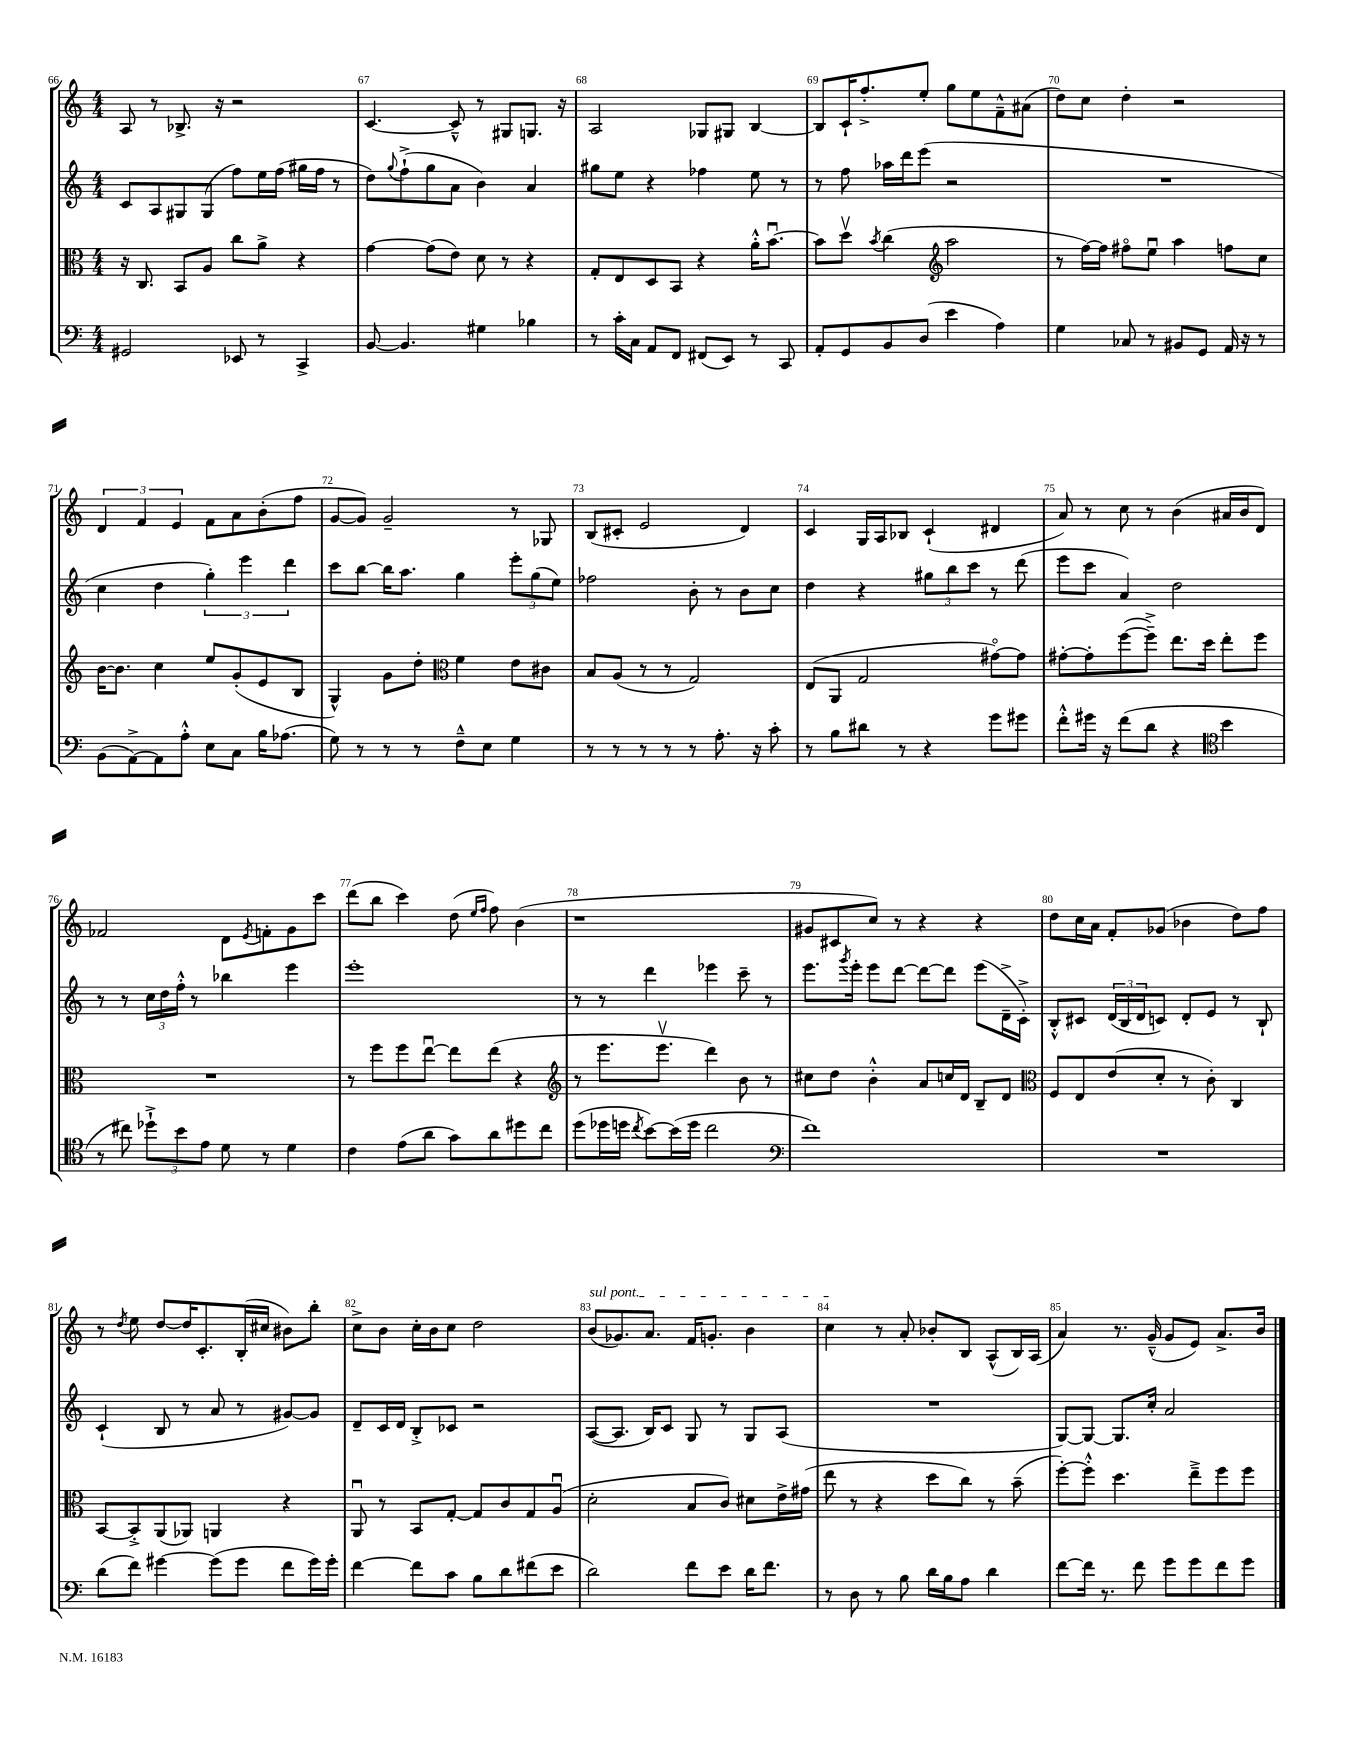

**kern	**kern	**kern	**kern
*part4	*part3	*part2	*part1
*staff4	*staff3	*staff2	*staff1
*clefF4	*clefC3	*clefG2	*clefG2
*k[]	*k[]	*k[]	*k[]
*M4/4	*M4/4	*M4/4	*M4/4
=66	=66	=66	=66
2GG#X/	16r	8c/L	8A/
.	8.C/	.	.
.	.	8A/	8r
.	8BB/L	8G#X/	8.B-X^/
.	8A/J	(8G#/J	.
.	.	.	16r
8EE-X/	8cc\L	8ff\L)	2r
8r	8a^\J	16ee\L	.
.	.	(16ff\JJ	.
4CC^/	4r	16gg#X\LL	.
.	.	16ff\JJ	.
.	.	8r	.
=67	=67	=67	=67
[8BB/	[4g\	8dd\L)	[4.c/
.	.	8qqgg/	.
4.BB/]	.	(8ff`^\	.
.	(8g\L]	8gg\	.
.	8e\J)	8a\J	8c~^^/]
4G#X\	8d\	4b\)	8r
.	8r	.	8G#X/L
4B-X\	4r	4a/	8.Gn/J
.	.	.	16r
=68	=68	=68	=68
8r	8G'/L	8gg#X\L	2A/
16c'\LL	8E/	8ee\J	.
16C\JJ	.	.	.
8AA/L	8D/	4r	.
8FF/J	8BB/J	.	.
(8FF#X/L	4r	4ff-X\	8G-X/L
8EE/J)	.	.	8G#X/J
8r	16a'^^\KL	8ee\	[4B/
.	[8.bu\J	.	.
8CC/	.	8r	.
=69	=69	=69	=69
8AA'/L	8b\L]	8r	8B/L]
8GG/	8ddv\J	8ff\	16c`/K
.	.	.	8.ff'^/
.	8qb/	.	.
8BB/	(4cc\	16aa-X\LL	.
.	.	16ddd\J	.
(8D/J	.	(8eee\J	8ee'/J
*	*clefG2	*	*
4e\	2aa\	2r	8gg\L
.	.	.	8ee\
4A\)	.	.	8f~^^\
.	.	.	(8a#X\J
=70	=70	=70	=70
4G\	8r	1r	8dd\L)
.	[16ff\LL)	.	8cc\J
.	16ff\JJ]	.	.
8C-X/	8ff#X\L	.	4dd'\
8r	8eeu\J	.	.
8BB#X/L	4aa\	.	2r
8GG/J	.	.	.
16AA/	8ffn\L	.	.
16r	.	.	.
8r	8cc\J	.	.
!!LO:LB:g=z
=71	=71	=71	=71
(8BB\L	[16b\KL	4cc\	6d/
.	8.b\J]	.	.
[8AA^\)	.	.	.
.	.	.	6f/
8AA\]	4cc\	4dd\	.
.	.	.	6e/
8A'^^\J	.	.	.
8E\L	8ee/L	6gg'\)	8f\L
8C\J	(8g'/	.	8a\
.	.	6eee\	.
16B\KL	8e/	.	(8b'\
(8.A-X\J	.	.	.
.	.	6ddd\	.
.	8B/J	.	8ff\J
=72	=72	=72	=72
8G\)	4G^^/)	8ccc\L	[8g/L
8r	.	[8bb\J	8g/J])
8r	8g\L	16bb\KL]	2g~/
.	.	8.aa\J	.
8r	8dd'\J	.	.
*	*clefC3	*	*
8F~^^\L	4f\	4gg\	.
8E\J	.	.	.
4G\	8e\L	12eee'\L	8r
.	.	(12gg\	.
.	8c#X\J	.	8G-X/
.	.	12ee\J)	.
=73	=73	=73	=73
8r	8B/L	2ff-X\	(8B/L
8r	(8A/J	.	8c#X'/J
8r	8r	.	2e/
8r	8r	.	.
8r	2G/)	8b'\	.
8.A'\	.	8r	.
.	.	8b\L	4d/)
16r	.	.	.
8c'\	.	8cc\J	.
=74	=74	=74	=74
8r	(8E/L	4dd\	4c/
8B\L	8AA/J	.	.
8d#X\J	2G/	4r	16G/LL
.	.	.	16A/J
8r	.	.	8B-X/J
4r	.	12gg#X\L	(4c`/
.	.	12bb\	.
.	.	12ccc\J	.
8g\L	[8g#X\L)	8r	4d#X/
8g#X\J	8g#\J]	(8ddd\	.
=75	=75	=75	=75
8f'^^\L	[8g#X'\L	8eee\L	8a/)
16g#X\Jk	8g#'\]	8ccc\J	8r
16r	.	.	.
(8f\L	([8ff\	4a/)	8cc\
8d\J	8ff~^\J])	.	8r
4r	8.ee\L	2dd\	(4b\
.	16dd\Jk	.	.
*clefC4	*	*	*
4b\	8ee'\L	.	16a#X/LL
.	.	.	16b/J
.	8ff\J	.	8d/J)
!!LO:LB:g=z
=76	=76	=76	=76
8r	1r	8r	2f-X/
8cc#X\)	.	8r	.
12dd-X`^\L	.	24cc\LL	.
.	.	24dd\	.
12b\	.	24ff'^^\JJ	.
.	.	8r	.
12e\J	.	.	.
8d\	.	4bb-X\	8d\L
.	.	.	8qe/
8r	.	.	8fn'\
4d\	.	4eee\	8g\
.	.	.	8ccc\J
=77	=77	=77	=77
4c\	8r	1eee'	(8ddd\L
.	8ff\L	.	8bb\J
(8e\L	8ff\	.	4ccc\)
8a\J	[8eeu\J	.	.
8g\L)	8ee\L]	.	(8dd\
.	.	.	16qqee/LL
.	.	.	16qqff/JJ
8a\	(8ee\J	.	8ff\)
8dd#X\	4r	.	(4b\
8cc\J	.	.	.
=78	=78	=78	=78
*	*clefG2	*	*
(8dd\L	8r	8r	1r
16dd-X\L	8.eee\L	8r	.
16ddn\JJ	.	.	.
8qcc/	.	.	.
[8b\L)	.	4ddd\	.
.	8.eeev\J	.	.
(16b\L]	.	.	.
16dd\JJ	.	.	.
2cc\	4ddd\)	4eee-X\	.
.	8b\	8ccc~\	.
.	8r	8r	.
=79	=79	=79	=79
*clefF4	*	*	*
1f)	8cc#X\L	8.eee\L	8g#X/L
.	8dd\J	.	8c#X/
.	.	8qggg/	.
.	.	16eee'\Jk	.
.	4b'^^\	8eee\L	8cc/J)
.	.	[8ddd\J	8r
.	8a/L	8ddd\L_	4r
.	16ccn/L	8ddd\J]	.
.	16d/JJ	.	.
.	8B~/L	(8eee\L	4r
.	8d/J	16d~^\L	.
.	.	16c'^\JJ)	.
=80	=80	=80	=80
*	*clefC3	*	*
1r	8F/L	8B'^^/L	8dd\L
.	8E/	8c#X/J	16cc\L
.	.	.	16a\JJ
.	(8e/	(24d/LL	8f'/L
.	.	24B/	.
.	.	24d/J	.
.	8d'/J	8cn/J)	(8g-X/J
.	8r	8d'/L	4b-X\
.	8c'\)	8e/J	.
.	4C/	8r	8dd\L)
.	.	8B`/	8ff\J
!!LO:LB:g=z
=81	=81	=81	=81
(8d\L	[8BB/L	(4c`/	8r
.	.	.	8qdd/
8f\J)	8BB'^/]	.	8ee\
[4g#X\	(8AA/	8B/	[8dd/L
.	8AA-X/J)	8r	16dd/K]
.	.	.	8.c'/
(8g#\L]	4AAn/	8a/	.
8g#\J	.	8r	(16B'/L
.	.	.	16cc#X/JJ
8f\L	4r	[8g#X/L)	8b#X\L)
16g#\L)	.	8g#/J]	8bb'\J
16g#'\JJ	.	.	.
=82	=82	=82	=82
[4f\	8AAu/	8d~/L	8cc^\L
.	8r	16c/L	8b\J
.	.	16d/JJ	.
8f\L]	8BB/L	8B'^/L	16cc'\LL
.	.	.	16b\J
8c\J	[8G'/J	8c-X/J	8cc\J
8B\L	8G/L]	2r	2dd\
8d\	8c/	.	.
(8f#X\	8G/	.	.
8e\J	(8Au/J	.	.
=83	=83	=83	=83
!	!	!	!LO:TX:a:i:t=sul pont.
2d\)	2d'\	([8A/L	(8b/L
.	.	8.A/J]	8.g-X/)
.	.	16B/KL)	8.a/J
.	.	8c/J	.
8f\L	8B/L	8G/	16f/KL
.	.	.	8.gn'/J
8e\J	8c/J)	8r	.
16d\KL	8d#X\L	8G/L	4b\
8.f\J	.	.	.
.	16e^\L	(8A/J	.
.	(16g#X\JJ	.	.
=84	=84	=84	=84
8r	8ee\	1r	4cc\
8D\	8r	.	.
8r	4r	.	8r
8B\	.	.	8a'/
16d\LL	8dd\L	.	8b-X'/L
16B\J	.	.	.
8A\J	8cc\J)	.	8B/J
4d\	8r	.	(8A^^/L
.	(8b~\	.	16B/L)
.	.	.	(16A/JJ
=85	=85	=85	=85
[8f\L	[8ff'\L)	[8G/L)	4a/)
16f\Jk]	8ff'^^\J]	8G/J_	.
8.r	.	.	.
.	4.dd\	8.G/L]	8.r
8f\	.	.	.
.	.	16cc'/Jk	(16g~^^/
8g\L	.	2a/	8g/L
8g\	8ee~^\L	.	8e/J)
8f\	8ff\	.	8.a^/L
8g\J	8ff\J	.	.
.	.	.	16b/Jk
==	==	==	==
*-	*-	*-	*-
